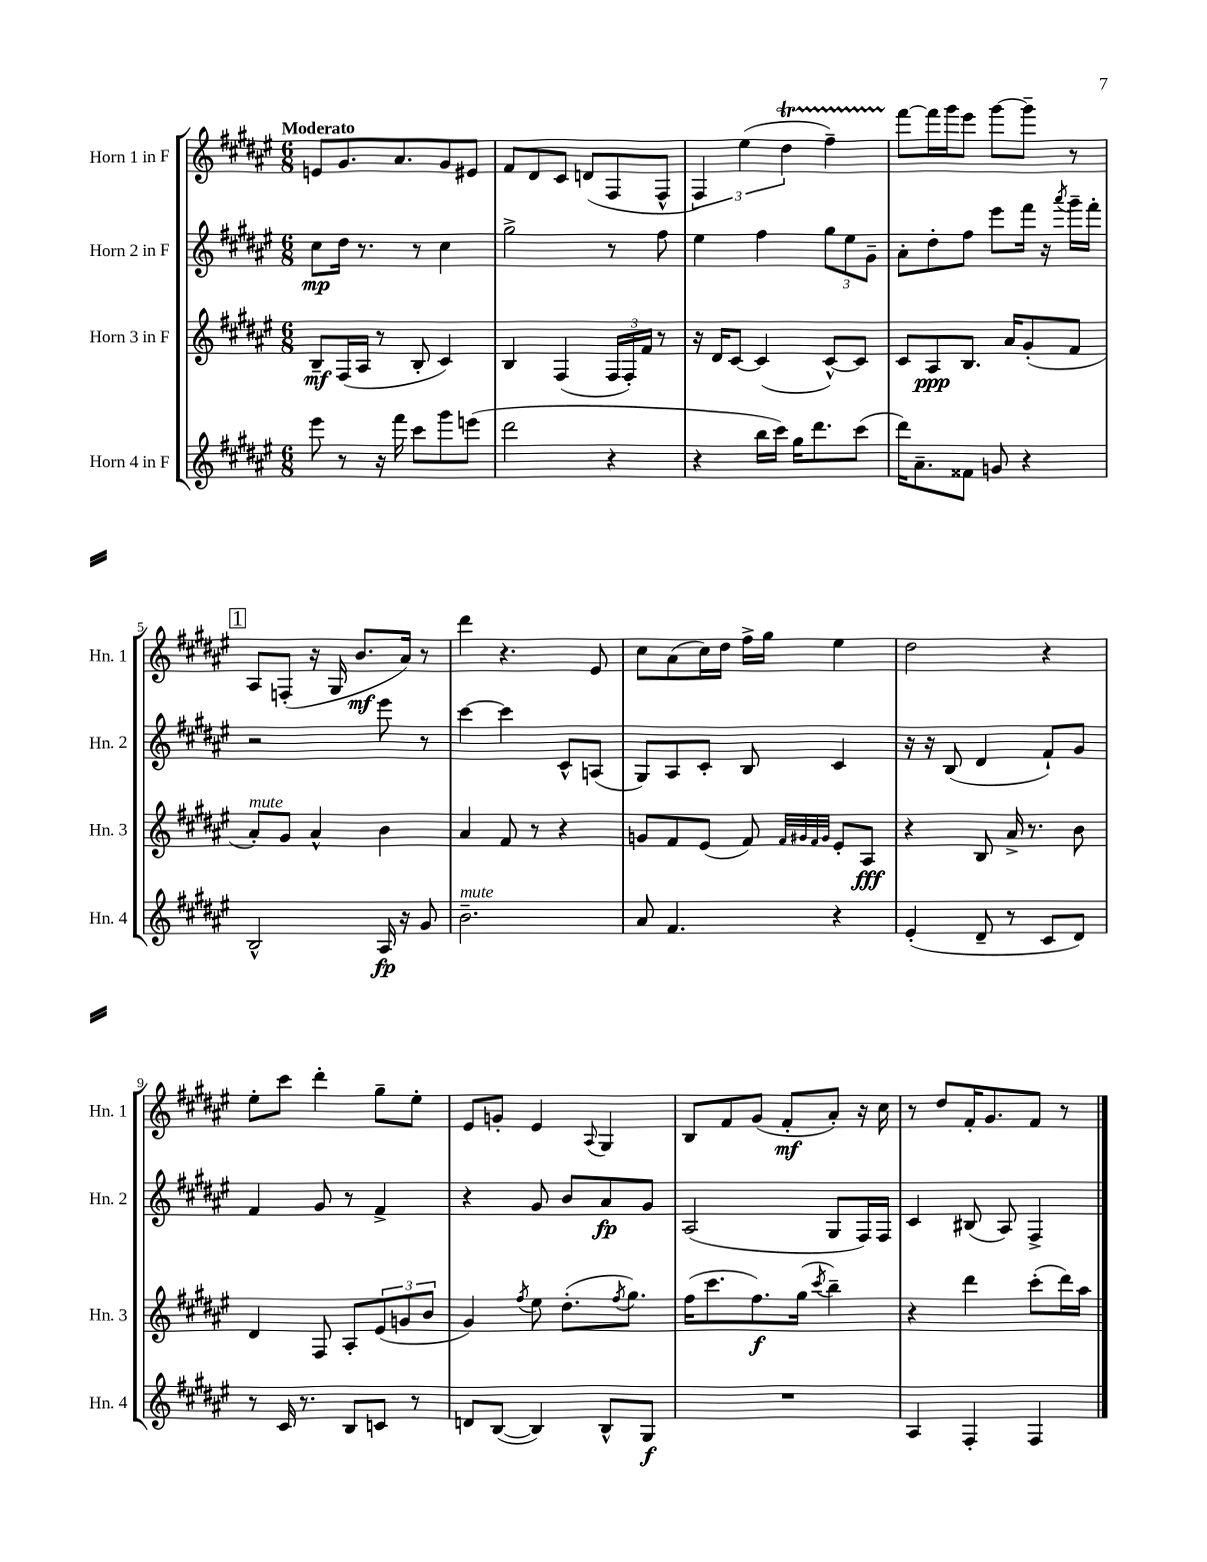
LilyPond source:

<<
\new StaffGroup <<
\new Staff = "s0" \with { instrumentName = "Horn 1 in F" shortInstrumentName = "Hn. 1" } {
    \clef treble \key fis \major \numericTimeSignature \time 6/8 \tempo "Moderato"
    e'8 gis'8. ais'8. gis'8 eis'8 |
    fis'8 dis'8 cis'8 d'8( fis8 fis8-^ |
    \tuplet 3/2 { fis4) eis''4( dis''4\startTrillSpan } fis''4--) |
    fis'''8~\stopTrillSpan fis'''16 gis'''16 eis'''8 gis'''8~ gis'''8-- r8 |
    \mark \markup { \box "1" } ais8 f8-.( r16 gis16 b'8.\mf ais'16) r8 |
    dis'''4 r4. eis'8 |
    cis''8 ais'8( cis''16) dis''16 fis''16-> gis''16 eis''4 |
    dis''2 r4 |
    eis''8-. cis'''8 dis'''4-. gis''8-- eis''8-. |
    eis'8 g'8-. eis'4 \appoggiatura { ais8 } gis4 |
    b8 fis'8 gis'8( fis'8-.\mf ais'8-.) r16 cis''16 |
    r8 dis''8 fis'16-. gis'8. fis'8 r8 \bar "|." |
}
\new Staff = "s1" \with { instrumentName = "Horn 2 in F" shortInstrumentName = "Hn. 2" } {
    \clef treble \key fis \major \numericTimeSignature \time 6/8
    cis''8\mp dis''16 r8. r8 cis''4 |
    gis''2-> r8 fis''8 |
    eis''4 fis''4 \tuplet 3/2 { gis''8 eis''8 gis'8-- } |
    ais'8-. dis''8-. fis''8 eis'''8 fis'''16 r16 \acciaccatura { ais'''8 } gis'''16-- fis'''16-. |
    \mark \markup { \box "1" } r2 eis'''8 r8 |
    cis'''4~ cis'''4 cis'8-^ a8( |
    gis8) ais8 cis'8-. b8 cis'4 |
    r16 r16 b8( dis'4 fis'8-!) gis'8 |
    fis'4 gis'8 r8 fis'4-> |
    r4 gis'8 b'8 ais'8\fp gis'8 |
    ais2( gis8 fis16) fis16 |
    cis'4 bis8( ais8) fis4-> \bar "|." |
}
\new Staff = "s2" \with { instrumentName = "Horn 3 in F" shortInstrumentName = "Hn. 3" } {
    \clef treble \key fis \major \numericTimeSignature \time 6/8
    b8--\mf fis16( ais16 r8 b8-. cis'4) |
    b4 fis4( \tuplet 3/2 { fis16 fis16-.) fis'16 } r8 |
    r16 dis'16 cis'8~ cis'4( cis'8~-^) cis'8 |
    cis'8 ais8\ppp b8. ais'16 gis'8-.( fis'8 |
    \mark \markup { \box "1" } ais'8-.^\markup { \italic "mute" }) gis'8 ais'4-^ b'4 |
    ais'4 fis'8 r8 r4 |
    g'8 fis'8 eis'8( fis'8) \grace { fis'32 gis'32 fis'32 gis'32 } eis'8-. ais8\fff |
    r4 b8 ais'16-> r8. b'8 |
    dis'4 fis8 ais8-. \tuplet 3/2 { eis'8( g'8 b'8 } |
    gis'4) \acciaccatura { fis''8 } eis''8 dis''8.-.( \acciaccatura { fis''8 } gis''8.) |
    fis''16( cis'''8. fis''8.\f) gis''16( \acciaccatura { cis'''8 } b''4--) |
    r4 dis'''4 cis'''8-.( dis'''16) ais''16 \bar "|." |
}
\new Staff = "s3" \with { instrumentName = "Horn 4 in F" shortInstrumentName = "Hn. 4" } {
    \clef treble \key fis \major \numericTimeSignature \time 6/8
    eis'''8 r8 r16 fis'''16 cis'''8 gis'''8 e'''8( |
    dis'''2 r4 |
    r4 b''16 cis'''16) gis''16 dis'''8. cis'''8( |
    dis'''16) ais'8.-- fisis'8 g'8 r4 |
    \mark \markup { \box "1" } b2-^ ais16\fp r16 gis'8 |
    b'2.--^\markup { \italic "mute" } |
    ais'8 fis'4. r4 |
    eis'4-.( dis'8-- r8 cis'8 dis'8) |
    r8 cis'16 r8. b8 c'8 r8 |
    d'8 b8~( b4) b8-^ gis8\f |
    R2. |
    ais4 fis4-. fis4 \bar "|." |
}
>>
>>
